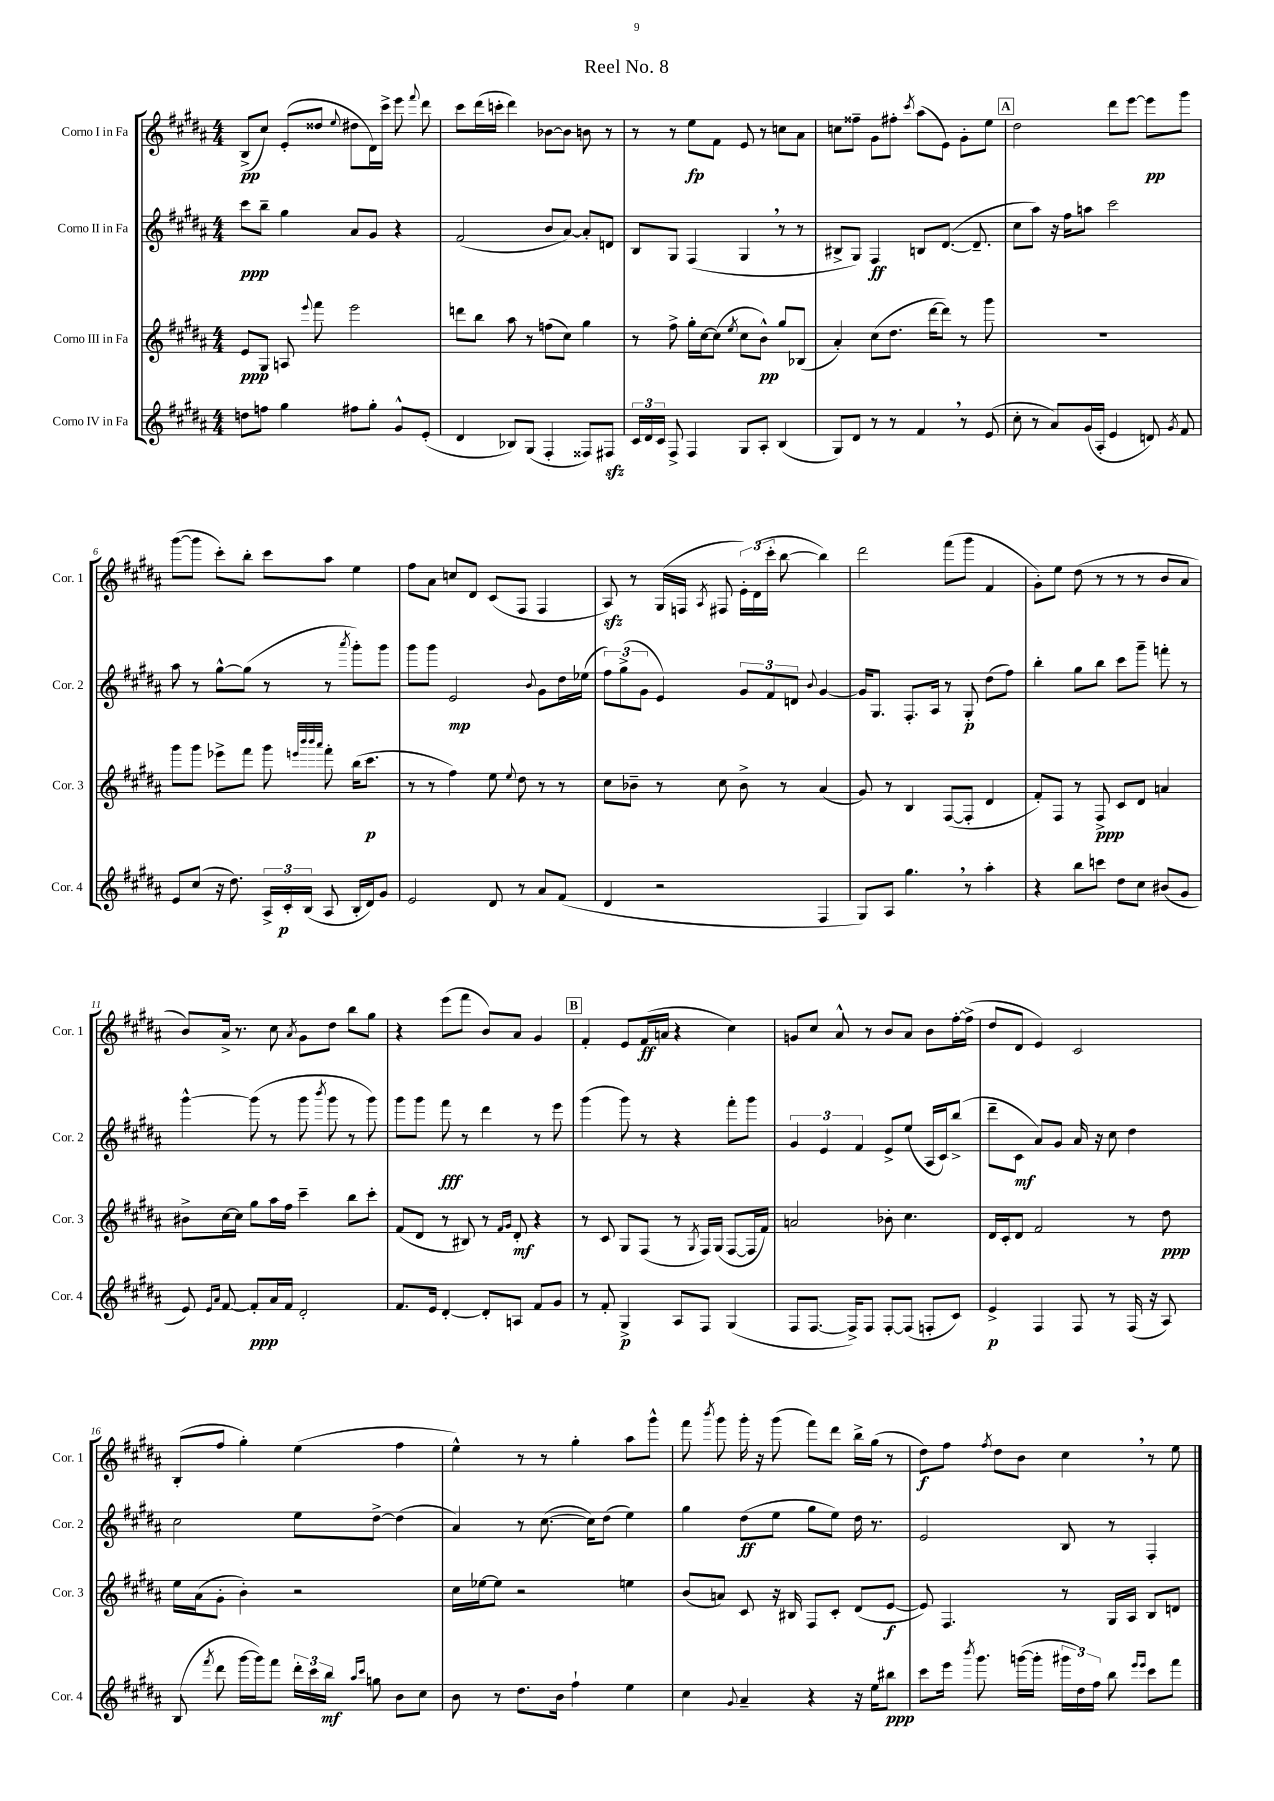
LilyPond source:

\header { title = "Reel No. 8" }
<<
\new StaffGroup <<
\new Staff = "s0" \with { instrumentName = "Corno I in Fa" shortInstrumentName = "Cor. 1" } {
    \clef treble \key b \major \numericTimeSignature \time 4/4
    \autoBeamOff b8[->\pp( cis''8]) e'8[-.( disis''8] \appoggiatura { e''8 } dis''8[ dis'16) cis'''16]-> e'''8 \appoggiatura { fis'''8 } dis'''8 |
    cis'''8[ dis'''16( c'''16]-. dis'''4) bes'8[~ bes'8] b'8 r8 |
    r8 r8 e''8[\fp fis'8] e'8 r8 c''8[ ais'8] |
    c''8[ fisis''8]-- gis'8[ fis''8]-. \acciaccatura { cis'''8 } ais''8[( e'8]) gis'8[-. e''8] |
    \mark \markup { \box "A" } dis''2 dis'''8[ e'''8]~ e'''8[\pp gis'''8] |
    gis'''8[~( gis'''8] cis'''8[-.) b''8]-. cis'''8[ ais''8] e''4 |
    fis''8[ ais'8] c''8[ dis'8] cis'8[( fis8] fis4 |
    ais8\sfz) r8 gis16[( f16] \acciaccatura { ais8 } fis8 \tuplet 3/2 { e'16[-.) dis'16( cis'''16]-. } b''8~ b''4) |
    dis'''2 fis'''8[( gis'''8] fis'4 |
    gis'8[-.) e''8] dis''8( r8 r8 r8 b'8[ ais'8] |
    b'8[) ais'16]-> r8. cis''8 \acciaccatura { ais'8 } gis'8[ dis''8] b''8[ gis''8] |
    r4 e'''8[( fis'''8] b'8[) ais'8] gis'4 |
    \mark \markup { \box "B" } fis'4-. e'8[ fis'16\ff( a'16] r4 cis''4) |
    g'8[ cis''8] ais'8-^ r8 b'8[ ais'8] b'8[ fis''16~-. fis''16]->( |
    dis''8[ dis'8] e'4) cis'2 |
    b8[-.( fis''8] gis''4-.) e''4( fis''4 |
    e''4-^) r8 r8 gis''4-. ais''8[ gis'''8]-^ |
    fis'''8 \acciaccatura { b'''8 } gis'''8 gis'''16-. r16 gis'''8( fis'''8[) dis'''8] b''16[-> gis''16]( r8 |
    dis''8[\f) fis''8] \acciaccatura { fis''8 } dis''8[ b'8] cis''4 \breathe r8 e''8 \bar "|." |
}
\new Staff = "s1" \with { instrumentName = "Corno II in Fa" shortInstrumentName = "Cor. 2" } {
    \clef treble \key b \major \numericTimeSignature \time 4/4
    \autoBeamOff cis'''8[\ppp b''8]-- gis''4 ais'8[ gis'8] r4 |
    fis'2( b'8[ ais'8]~) ais'8[-. d'8] |
    b8[ gis8] fis4( gis4 \breathe r8 r8 |
    bis8[-> gis8]) fis4\ff b8[ dis'8.]~( dis'8.-- |
    \mark \markup { \box "A" } cis''8[ ais''8]) r16 fis''16[ a''8] cis'''2 |
    ais''8 r8 gis''8[~-^ gis''8]( r8 r8 \acciaccatura { ais'''8 } gis'''8[-.) gis'''8] |
    gis'''8[ gis'''8] e'2\mp \appoggiatura { b'8 } gis'8[ dis''16 ees''16]( |
    \tuplet 3/2 { fis''8[) gis''8->( gis'8] } e'4) \tuplet 3/2 { gis'8[ fis'8 d'8] } \appoggiatura { b'8 } gis'4~ |
    gis'16[ gis8.] fis8.[-. ais16] r8 gis8-.\p dis''8[( fis''8]) |
    b''4-. gis''8[ b''8] cis'''8[ gis'''8]-- f'''8-. r8 |
    gis'''4~-^ gis'''8( r8 gis'''8 \acciaccatura { b'''8 } gis'''8 r8 gis'''8) |
    gis'''8[ gis'''8] fis'''8\fff r8 dis'''4 r8 e'''8 |
    \mark \markup { \box "B" } gis'''4( gis'''8) r8 r4 fis'''8[-. gis'''8] |
    \tuplet 3/2 { gis'4 e'4 fis'4 } e'8[-> e''8]( ais16[ cis'16) b''8]->( |
    dis'''8[-- cis'8]\mf ais'8[) gis'8] ais'16 r16 cis''8 dis''4 |
    cis''2 e''8[ dis''8]~-> dis''4( |
    ais'4) r8 cis''8.~( cis''16[) dis''8]( e''4) |
    gis''4 dis''8[\ff( e''8] gis''8[ e''8]) dis''16 r8. |
    e'2 b8 r8 fis4-. \bar "|." |
}
\new Staff = "s2" \with { instrumentName = "Corno III in Fa" shortInstrumentName = "Cor. 3" } {
    \clef treble \key b \major \numericTimeSignature \time 4/4
    \autoBeamOff e'8[\ppp gis8] a8 \appoggiatura { e'''8 } fis'''8 e'''2 |
    d'''8[ b''8] ais''8 r8 f''8[( cis''8]) gis''4 |
    r8 fis''8-> gis''16[-. cis''16~ cis''8]( \acciaccatura { e''8 } cis''8[ b'8]-^\pp) gis''8[ bes8]( |
    ais'4-.) cis''8[( dis''8.] dis'''16[~ dis'''8]) r8 gis'''8 |
    \mark \markup { \box "A" } R1 |
    gis'''8[ gis'''8] ees'''8[-> fis'''8] gis'''8 \grace { e'''32[ b'''32 b'''32 ais'''32] } fis'''8-. b''16[( cis'''8.]\p |
    r8 r8 fis''4) e''8 \appoggiatura { e''8 } dis''8 r8 r8 |
    cis''8[ bes'8]-- r8 cis''8 bes'8-> r8 ais'4( |
    gis'8) r8 b4 fis8[~( fis8]-. dis'4 |
    fis'8[-.) fis8] r8 fis8->\ppp cis'8[ dis'8] a'4 |
    bis'8[-> cis''16~ cis''16] gis''8[ ais''16 fis''16] cis'''4-- b''8[ cis'''8]-. |
    fis'8[( dis'8] r8 bis8) r8 \grace { fis'16[ gis'16] } dis'8-.\mf r4 |
    \mark \markup { \box "B" } r8 cis'8 gis8[ fis8]( r8 \acciaccatura { gis8 } fis16[) gis16]( fis8[~ fis16 fis'16]) |
    a'2 bes'8-. cis''4. |
    dis'16[ cis'16-. dis'8] fis'2 r8 dis''8\ppp |
    e''16[ ais'16( gis'8]-. b'4-.) r2 |
    cis''16[ ees''16~ ees''8] r2 e''4 |
    b'8[( a'8]) cis'8 r16 bis16 fis8[ cis'8]-. dis'8[( e'8]~\f |
    e'8) fis4. r8 gis16[ ais16] b8[ d'8] \bar "|." |
}
\new Staff = "s3" \with { instrumentName = "Corno IV in Fa" shortInstrumentName = "Cor. 4" } {
    \clef treble \key b \major \numericTimeSignature \time 4/4
    \autoBeamOff d''8[ f''8] gis''4 fis''8[ gis''8]-. gis'8[-^ e'8]-.( |
    dis'4 bes8[) gis8]( fis4-. fisis8[) fis8]\sfz |
    \tuplet 3/2 { cis'16[ dis'16 cis'16] } fis8-> fis4 gis8[ ais8]-. b4( |
    gis8[) dis'8] r8 r8 fis'4 \breathe r8 e'8( |
    \mark \markup { \box "A" } cis''8-. r8 ais'8[) gis'16( ais16]-. e'4 d'8) \acciaccatura { gis'8 } fis'8 |
    e'8[ cis''8]( r16 dis''8.) \tuplet 3/2 { ais16[-> cis'16-.\p b16]( } ais8 b16[-. dis'16) gis'8] |
    e'2 dis'8 r8 ais'8[ fis'8]( |
    dis'4 r2 fis4 |
    gis8[) ais8] gis''4. \breathe r8 ais''4-. |
    r4 b''8[ c'''8] dis''8[ cis''8] bis'8[( gis'8] |
    e'8) \grace { e'16[ ais'16] } fis'8~ fis'8[-.\ppp ais'16 fis'16] dis'2-. |
    fis'8.[ e'16] dis'4~-. dis'8[-. a8] fis'8[ gis'8] |
    \mark \markup { \box "B" } r8 fis'8-. gis4->\p ais8[ fis8] gis4( |
    fis8[ fis8.]~ fis16[->) fis8] fis8[~-. fis8]( f8[-. cis'8]) |
    e'4->\p fis4 fis8 r8 fis16( r16 ais8) |
    b8( \acciaccatura { fis'''8 } dis'''8 gis'''16[~ gis'''16) fis'''8] \tuplet 3/2 { dis'''16[-. cis'''16 b''16]\mf } \grace { ais''16[ cis'''16] } g''8 b'8[ cis''8] |
    b'8 r8 dis''8.[ b'16] fis''4-! e''4 |
    cis''4 \appoggiatura { gis'8 } ais'4-- r4 r16 e''16[ bis''8]\ppp |
    cis'''8[ e'''16] \acciaccatura { b'''8 } gis'''8. g'''16[~( g'''16]-. \tuplet 3/2 { gis'''16[ dis''16) fis''16] } b''8 \grace { e'''16[ e'''16] } cis'''8[ fis'''8] \bar "|." |
}
>>
>>
